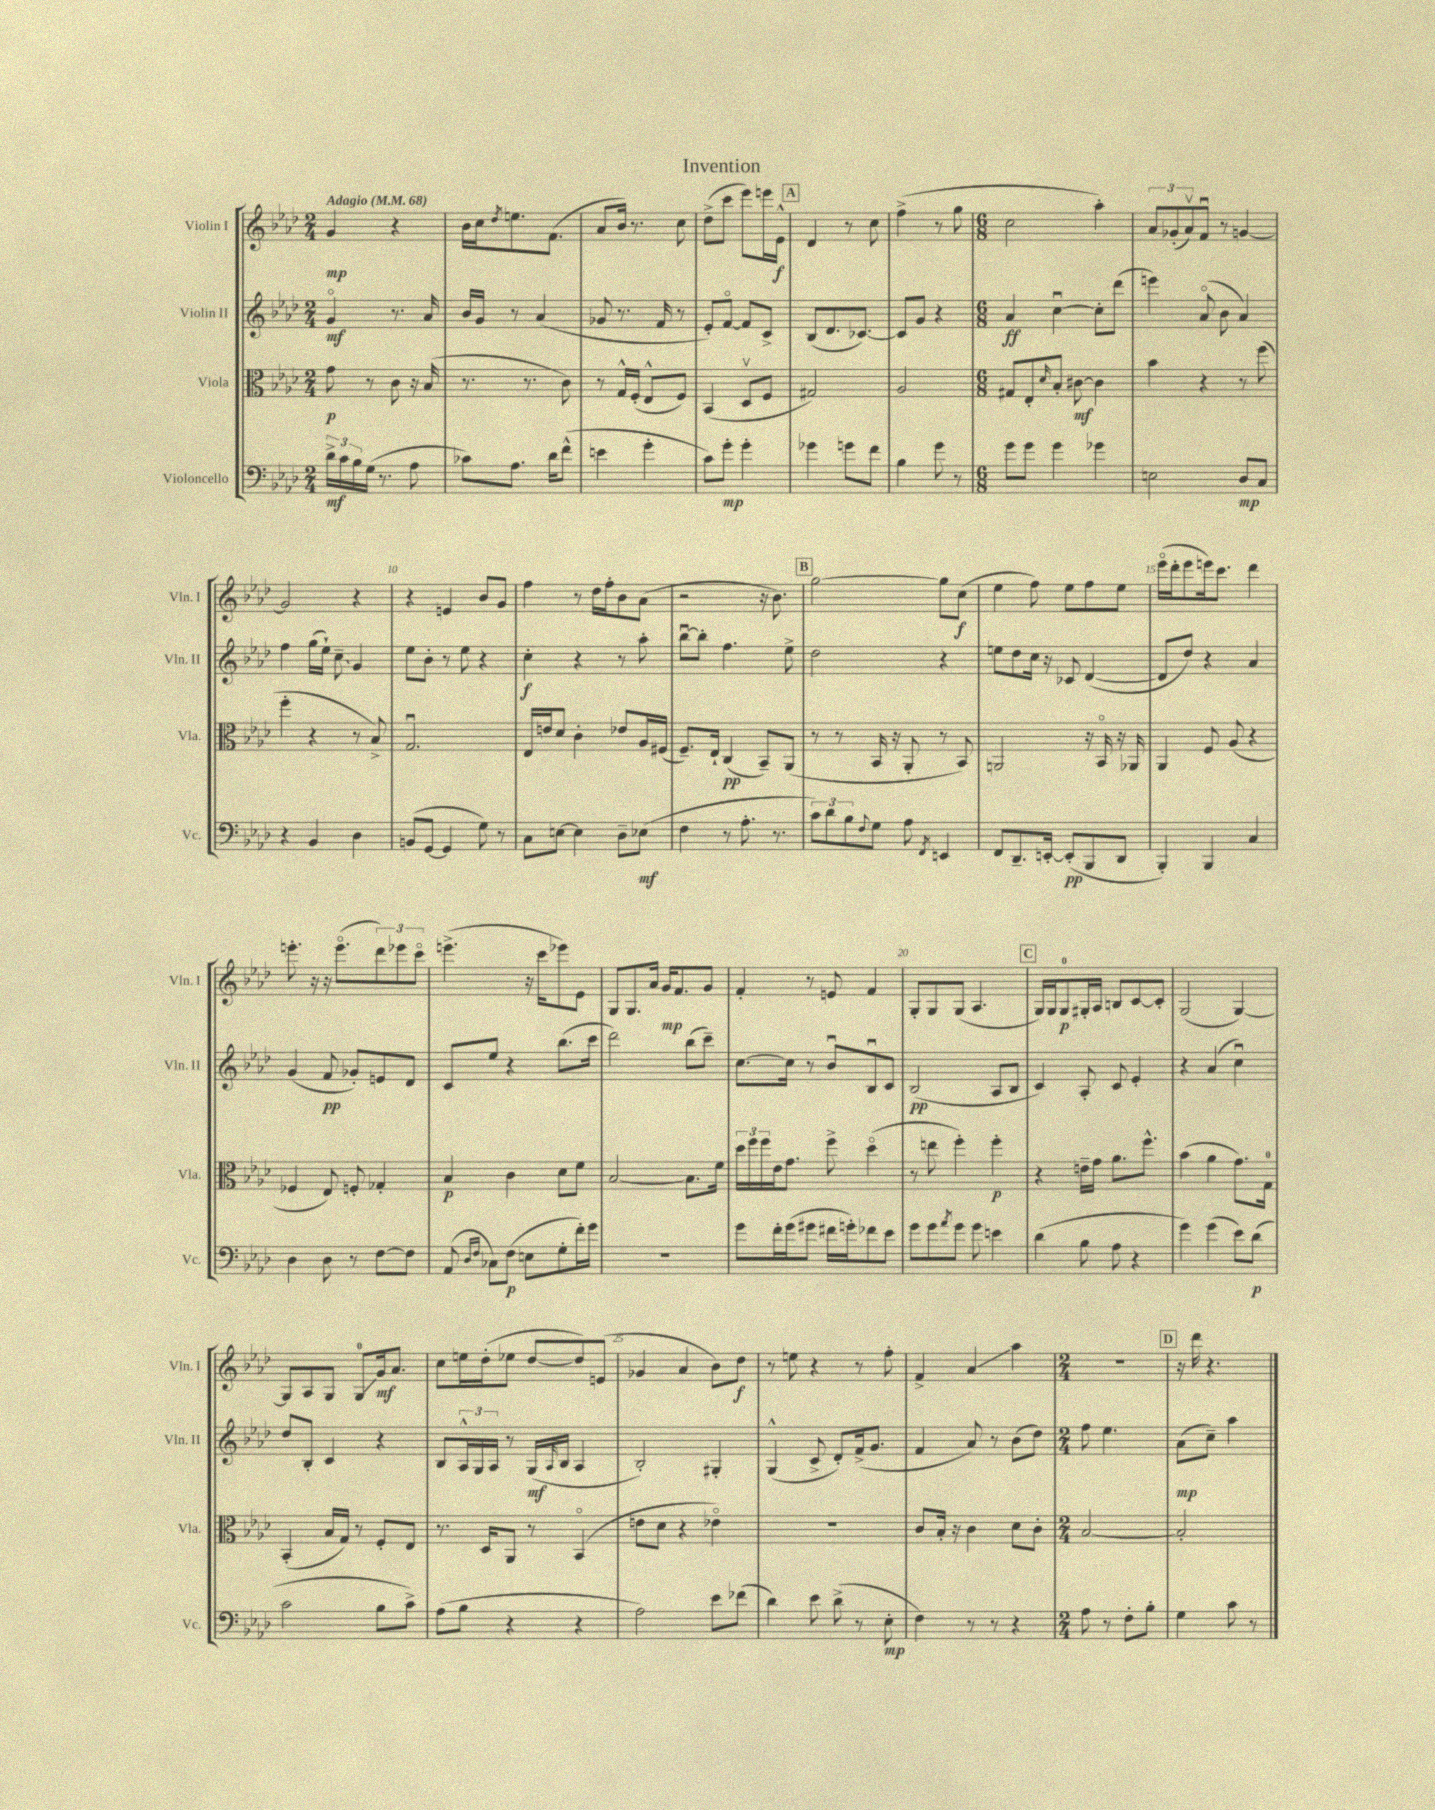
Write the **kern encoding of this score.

**kern	**kern	**kern	**kern
*staff4	*staff3	*staff2	*staff1
*clefF4	*clefC3	*clefG2	*clefG2
*k[b-e-a-d-]	*k[b-e-a-d-]	*k[b-e-a-d-]	*k[b-e-a-d-]
*M2/4	*M2/4	*M2/4	*M2/4
*MM68	*MM68	*MM68	*MM68
24d-^	8g	4go	4g
24c	.	.	.
24B-	.	.	.
(16G	8r	.	.
8.r	.	.	.
.	8c	8.r	4r
8A-	16r	.	.
.	(16B-	16a-	.
=	=	=	=
8c-)	8.r	16b-	16b-
.	.	16g	16cc
.	.	.	8qdd-
8.A-	.	8r	8.ee
.	8.r	.	.
.	.	(4a-	.
16d-	.	.	(8.f
(8f^^	8c)	.	.
=	=	=	=
4e	8r	8g-	8a-
.	16G^^	8.r	16b-)
.	(16F'	.	8.r
4g'	8E-^^	.	.
.	.	16f	.
.	8F)	8r	8cc
=	=	=	=
8c)	(4BB-	8e-')	(8dd-^
8g'	.	[8fo	8ccc
4g'	8D-v	8f]	8eee-)
.	8F	8c^	16eee
.	.	.	16e-^^
=	=	=	=
4g-	2G#)	(8B-	4d-
.	.	8.d-	.
8g	.	.	8r
.	.	[8.c-)	.
8f	.	.	8cc
=	=	=	=
4B-	2A-	8c-]	(4ff^
.	.	8g	.
8g	.	4r	8r
8r	.	.	8gg
=	=	=	=
*M6/8	*M6/8	*M6/8	*M6/8
8g	8G#	4a-	2cc
8g	8E-'	.	.
.	16qqd-	.	.
4g	8B-'	[4ccu	.
.	[8c#	.	.
4g-	4c#]	8cc']	4aa-')
.	.	(8ddd-	.
=	=	=	=
2E	4b-	4eee)	12a-
.	.	.	(12g-'
.	.	.	12a-v)
.	4r	(8a-o	8fu
.	.	8b-	8r
8D-	8r	4a-)	[4g
8C	(8ff	.	.
=	=	=	=
4r	4ff'	4ff	2g]
4BB-	4r	(16gg	.
.	.	16ee-`)	.
.	.	8cc~	.
4D-	8r	4g	4r
.	8B-^)	.	.
=	=	=	=
(8BB	2.Gu	8ee-	4r
[8GG	.	8b-'	.
4GG]	.	8r	4e
.	.	8ee-	.
8G)	.	4r	8b-
8r	.	.	8g
=	=	=	=
8C	16E-	4cc'	4ff
.	16e	.	.
[8E	8d-	.	.
4E]	4c'	4r	8r
.	.	.	16dd-
.	.	.	16ff'
8D-~	8e-	8r	8b-
(8E-	16A-	8aa-'	(8a-
.	(16F#	.	.
=	=	=	=
4F	8.F~)	[8bb-u	2r
.	.	8bb-']	.
.	16E-`	.	.
8r	(4C	4.ff	.
8.A-'	.	.	.
.	8BB-~)	.	16r
8.r	.	.	8.b-)
.	(8AA-	8ee-^	.
=	=	=	=
12c)	8r	2dd-	[2gg
12d-	.	.	.
.	8r	.	.
12B-	.	.	.
8qqF	.	.	.
8G	16BB-	.	.
.	16r	.	.
8A-	8AA-'	.	.
8qFF	.	.	.
4EE	8r	4r	8gg]
.	8BB-)	.	(8cc
=	=	=	=
8FF	2AA	8ee	4ee-
8.DD-~	.	8dd-	.
.	.	16cc	8ff)
[16EE'	.	16r	.
(8EE']	.	8c-	8ee-
8BBB-	16r	([4d-	8ff
.	16BB-o	.	.
8DD-	16r	.	8ee-
.	16AA-	.	.
=	=	=	=
4BBB-')	4AA-	8d-]	(16eee-o
.	.	.	16ddd-'
.	.	8dd-)	8eee-
4BBB-	8F	4r	16eee)
.	.	.	8.ccc
.	(8A-	.	.
4C	4r	4a-	4ddd-
=	=	=	=
4D-	4F-	(4g	8.eee'
.	.	.	16r
8D-	8E-)	8f	16r
.	.	.	(8.eeeo
8r	8F'	8g-')	.
[8F	4G-'	8e	12ddd-)
.	.	.	12eee-
8F]	.	8d-	.
.	.	.	12ccco
=	=	=	=
(8AA-	4B-	8c	(4.eee^
16qqD-	.	.	.
16qqF	.	.	.
8C-)	.	8ee-	.
(8F	4c	4r	.
8E	.	.	16r
.	.	.	16ccc
8G'	8d-	(8.bb-	8eee-)
16f')	8f	.	8e-
16g	.	16ccc	.
=	=	=	=
2.r	[2B-	2ddd-)	8G
.	.	.	8.G
.	.	.	16a-
.	.	.	16g
.	.	.	8.f
.	8.B-]	(8bb-	.
.	.	8ccc~)	8g
.	16f	.	.
=	=	=	=
8g	24dd-	[8.cc	4f'
.	24ff	.	.
.	24ff	.	.
16f'	16e-	.	.
(16g	8.g	16cc]	.
8g#	.	8r	8r
16f#	8ff^	8b-u	8e
16g')	.	.	.
8f-	(4dd-o	8B-u	4f
8e-	.	8c	.
=	=	=	=
8g	8r	(2B-	8G'
8g	8ee	.	8G
8qa-	.	.	.
8g	4ff')	.	(8G
8g	.	.	4.A-
4e	4ff'	8A-	.
.	.	8B-	.
=	=	=	=
(4d-	4r	4c)	16G)
.	.	.	16G
.	.	.	8G
8B-	16e~	8A-'	16G#'
.	16g	.	16A-
8A-	8.a-	8c	8B
4r	.	4e-'	[8c
.	8.ff^^	.	.
.	.	.	8c']
=	=	=	=
4g)	(4b-	4r	(2G
(4g	4a-	(4a-	.
8e-)	8.g)	4ccu)	[4G)
(8d-	.	.	.
.	16G	.	.
=	=	=	=
2c	(4BB-'	8dd-	8G]
.	.	8B-'	8A-
.	16B-	4c	8G
.	16G)	.	.
.	8r	.	8G
8B-	8F'	4r	16g
.	.	.	8.a-
8c^)	8E-	.	.
=	=	=	=
(8A-	8.r	8B-	8cc
8B-	.	24A-^^	16ee
.	.	24G	.
.	16D-	.	(16dd-'
.	.	24A-	.
4r	8AA-	8r	8ee-
.	8r	(16G	[8dd-
.	.	16qqA-	.
.	.	16B-	.
4r	(4BB-o	4A-	8dd-])
.	.	.	(8e
=	=	=	=
2A-)	8e	2B-')	4g-
.	8d-	.	.
.	4r	.	4a-
8e-	4e-o)	4G#'	8b-)
(8f-	.	.	8dd-
=	=	=	=
4d-)	2.r	(4G^^	8r
.	.	.	8ee
8e-	.	8c^	4r
(8d-^	.	8d-')	.
8r	.	(16f^	8r
.	.	8.g	.
8E-'	.	.	8ff'
=	=	=	=
4F)	8c	4f	4f^
.	16B-'	.	.
.	16r	.	.
8r	4c	8a-)	4a-
8r	.	8r	.
4r	8d-	(8b-	4aa-
.	8c'	8dd-)	.
=	=	=	=
*M2/4	*M2/4	*M2/4	*M2/4
8A-	[2B-	8ff	2r
8r	.	4.ee-	.
8F'	.	.	.
8B-'	.	.	.
=	=	=	=
4G	2B-']	(8a-	16r
.	.	.	16ddd-
.	.	8cc~)	4.r
8c	.	4aa-	.
8r	.	.	.
==	==	==	==
*-	*-	*-	*-
